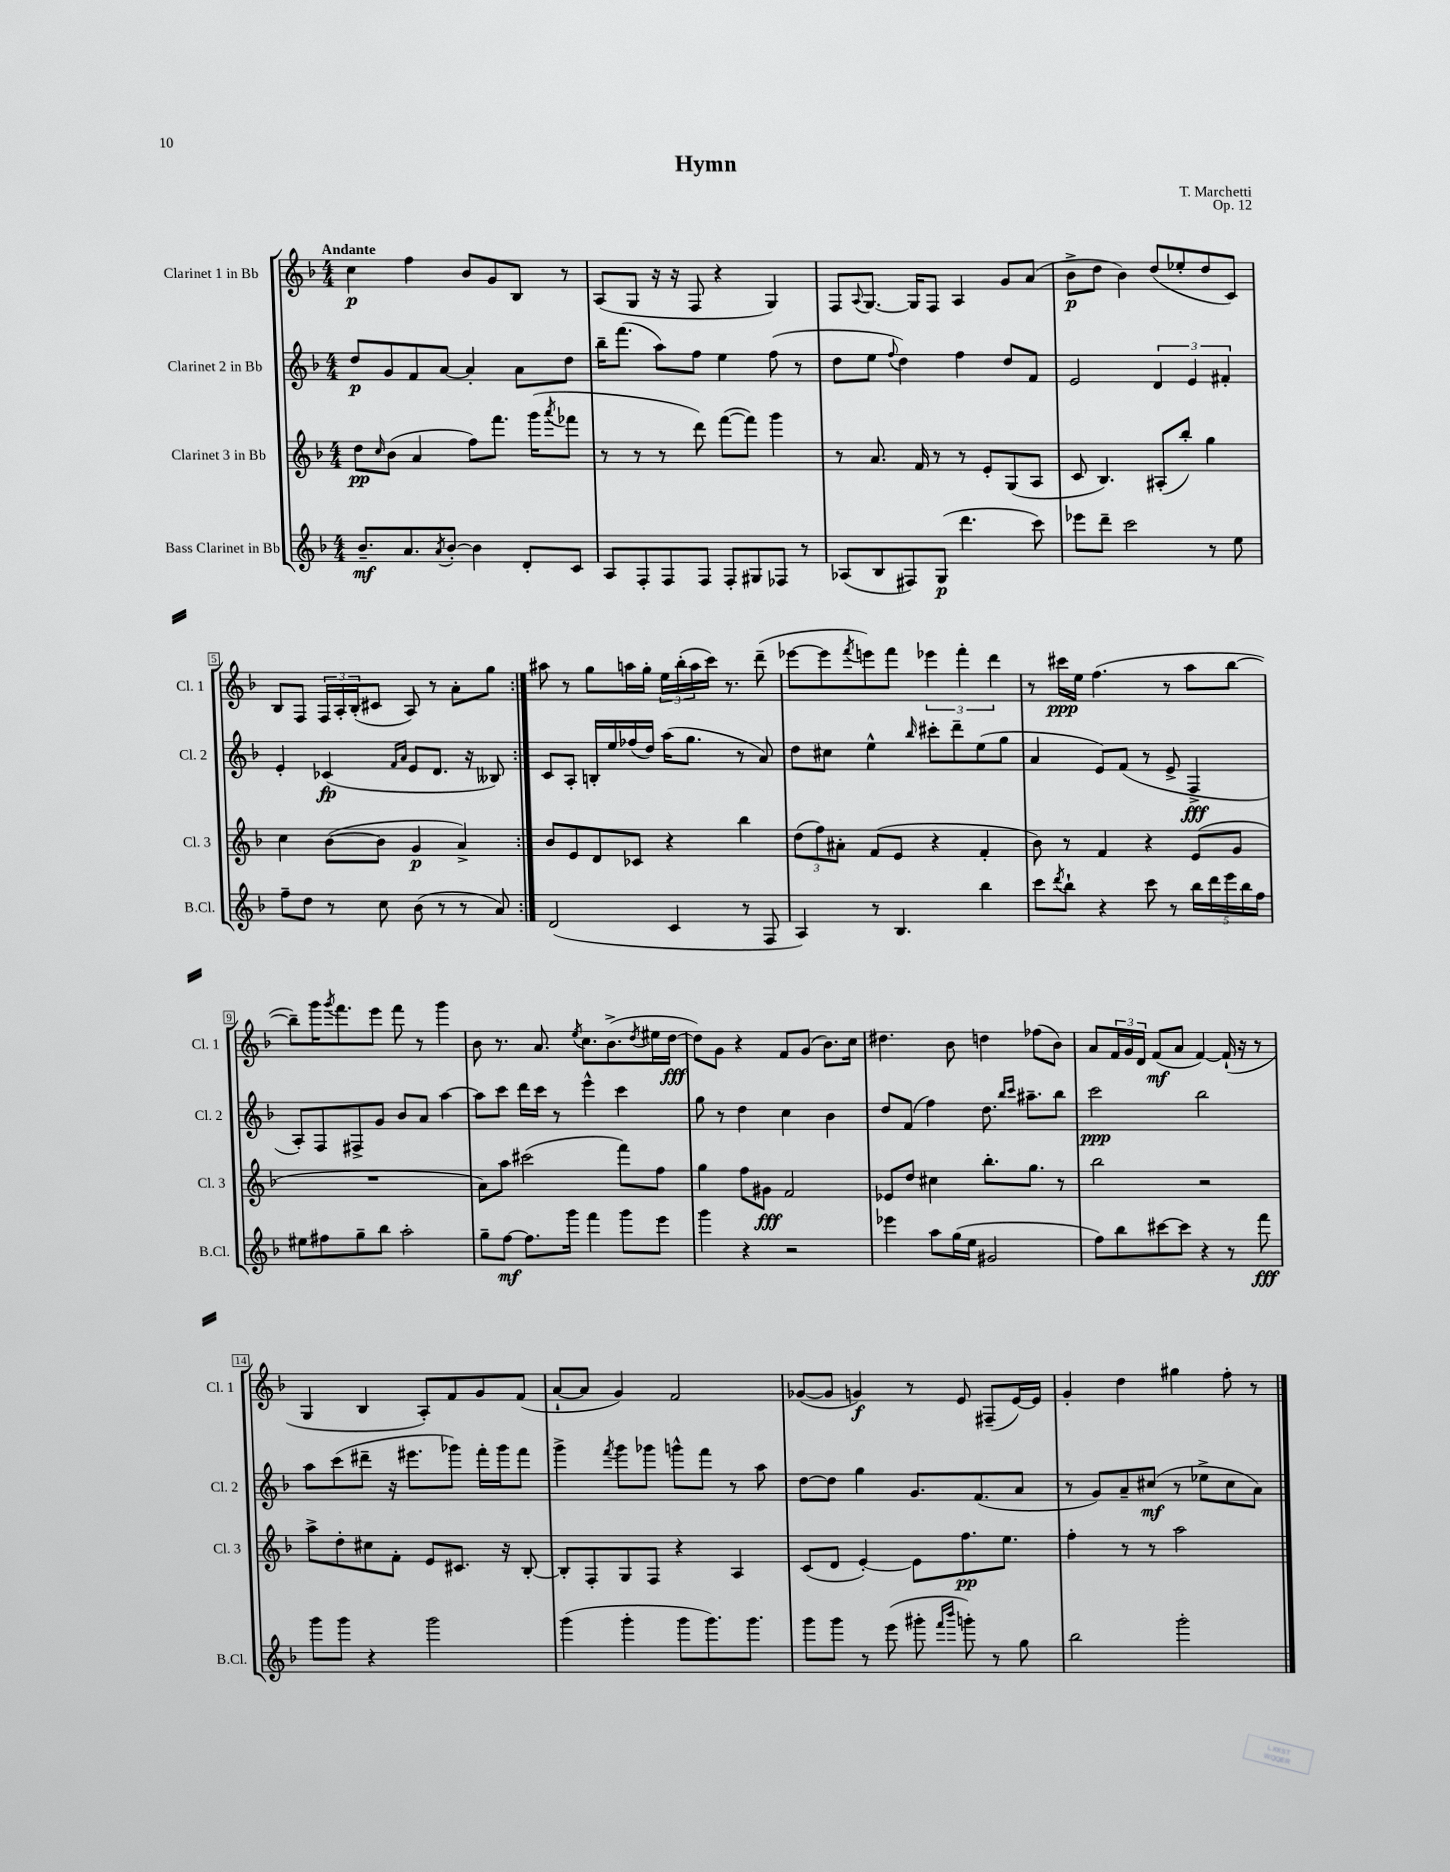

**kern	**kern	**kern	**kern
*staff4	*staff3	*staff2	*staff1
*clefG2	*clefG2	*clefG2	*clefG2
*k[b-]	*k[b-]	*k[b-]	*k[b-]
*M4/4	*M4/4	*M4/4	*M4/4
8.b-~	8dd	8dd	4cc
.	16qqcc	.	.
.	(8b-	8g	.
8.a	.	.	.
.	4a	8f	4ff
8qa	.	.	.
[8b-'	.	[8a	.
4b-]	8ff)	4a']	8b-
.	8.fff	.	8g
8d'	.	8a	8B-
.	(16ggg	.	.
.	8qaaa	.	.
8c	8fff-	8dd	8r
=	=	=	=
8A	8r	16bb-~	(8A
.	.	(8.fff	.
8F'	8r	.	8G
8F	8r	8aa)	16r
.	.	.	16r
8F	8ddd)	8ff	8F
8F'	([8fff	4ee	4r
8G#	8fff])	.	.
8F-	4ggg	(8ff	4G)
8r	.	8r	.
=	=	=	=
(8A-	8r	8dd	8F
.	.	.	8qqA
8B-	8.a	8ee	[8.G
.	.	8qqff	.
8F#)	.	4dd)	.
.	16f	.	16G]
(8G	8r	.	8F
4.ddd	8r	4ff	4A
.	8e'	.	.
.	(8G	8dd	8g
8ccc)	8A	8f	(8a
=	=	=	=
8eee-	8c	2e	8b-^
8ddd~	4.B-)	.	8dd
2ccc	.	.	4b-)
.	(8A#'	6d	(8dd
.	8bb-')	.	8ee-'
.	.	6e	.
8r	4gg	.	8dd
.	.	6f#'	.
8ee	.	.	8c)
=	=	=	=
8ff~	4cc	4e'	8B-
8dd	.	.	8F
8r	([8b-	(4c-	24F
.	.	.	24A'
.	.	.	(24B-'
8cc	8b-]	.	8c#
.	.	16qqf	.
.	.	16qqa	.
(8b-	4g	8e	8A)
8r	.	8.d	8r
8r	4a^)	.	8a'
.	.	16r	.
8a)	.	8B--)	8gg
=:|!	=:|!	=:|!	=:|!
(2d	8b-	8c	8aa#
.	8e	8A'	8r
.	8d	16B'	8gg
.	.	16ee	.
.	8c-	(16ff-	16aa
.	.	16dd)	16gg'
4c	4r	(16aa	24ee
.	.	.	(24bb-'
.	.	8.gg	.
.	.	.	24aa
.	.	.	16ccc)
.	.	.	8.r
8r	4bb-	8r	.
8F	.	8a)	(8ddd~
=	=	=	=
4A)	(12dd	8dd	[8eee-
.	12ff)	.	.
.	.	8cc#	8eee-]
.	12a#'	.	.
.	.	.	8qfff
8r	(8f	4ee^^	8eee)
4.B-	8e	.	8fff
.	.	16qqbb-	.
.	4r	8ccc#'	6eee-
.	.	8ddd~	.
.	.	.	6fff'
4bb-	4f'	(8ee	.
.	.	.	6ddd
.	.	8gg	.
=	=	=	=
8ccc	8b-)	4a	8r
8qddd	.	.	.
8bb-`	8r	.	16ccc#
.	.	.	16ee
4r	4f	8e)	(4.ff
.	.	(8f	.
8ccc	4r	8r	.
8r	.	8e^	8r
20bb-	(8e	4F^	8aa
20ddd	.	.	.
20eee	.	.	.
.	8g	.	[8bb-
20bb-	.	.	.
20ff	.	.	.
=	=	=	=
8ee#	1r	8A')	8bb-~])
8ff#	.	8F	16ggg
.	.	.	8qggg
.	.	.	8.fff
8gg~	.	8F#^	.
8bb-	.	8g	8eee
2aa'	.	8b-	8fff
.	.	8a	8r
.	.	[4aa	4ggg
=	=	=	=
8gg~	8a)	8aa]	8b-
[8ff	8aa	8ccc	8.r
8.ff]	(2ccc#	16ddd	.
.	.	16ccc	8.a
.	.	8r	.
16ggg	.	.	.
.	.	.	8qee
4fff	.	4eee^^	8.cc
.	.	.	(8.b-^
8ggg	8fff)	4ccc	.
.	.	.	8qdd
8eee	8ff	.	16ee#
.	.	.	[16dd
=	=	=	=
4ggg	4gg	8gg	8dd])
.	.	8r	8g
4r	8ff	4dd	4r
.	8g#	.	.
2r	2f	4cc	8f
.	.	.	(8g
.	.	4b-	8.b-)
.	.	.	16cc
=	=	=	=
4eee-	8e-	8dd	4.dd#
.	8dd	(8f	.
8aa	4cc#	4ff)	.
(16gg	.	.	8b-
16ee	.	.	.
2g#	8.bb-'	8.dd	4dd
.	.	16qqbb-	.
.	.	16qqccc	.
.	8.gg	8.aa#~	.
.	.	.	(8ff-
.	8r	8bb-	8b-)
=	=	=	=
8ff)	2bb-	2ccc	8a
8bb-	.	.	24f
.	.	.	24g
.	.	.	24d
[8ccc#	.	.	(8f
8ccc#]	.	.	8a
4r	2r	2bb-	[4f)
8r	.	.	(16f`]
.	.	.	16r
8fff	.	.	8r
=	=	=	=
8ggg	8aa^	8aa	4G
8ggg	8dd'	(8ccc	.
4r	8cc#	8ddd#~	4B-
.	8f'	16r	.
.	.	8.eee#	.
2ggg	8e	.	8A')
.	8.c#	8ggg-)	8f
.	.	16fff'	8g
.	16r	16ggg-	.
.	[8B-'	8fff	(8f
=	=	=	=
(4ggg	8B-']	4ggg^	[8a`
.	8F'	.	8a]
.	.	8qfff	.
4ggg'	8G	8ggg	4g)
.	8F	8ggg-	.
8ggg	4r	8ggg^^	2f
8.ggg)	.	8fff	.
.	4A	8r	.
8.ggg	.	.	.
.	.	8aa	.
=	=	=	=
8ggg	(8c	[8dd	([8g-
8ggg	8d	8dd]	8g-]
8r	[4e')	4gg	4g)
(8eee	.	.	.
8ggg#'	8e]	8.g	8r
16qqfff	.	.	.
16qqbbb-	.	.	.
8ggg')	8.ff	.	8e
.	.	(8.f	.
8r	.	.	(8F#~
.	8.ee	.	.
8gg	.	8a	[16e)
.	.	.	16e]
=	=	=	=
2bb-	4ff'	8r	4g'
.	.	8g)	.
.	8r	8a~	4dd
.	8r	(8cc#	.
2ggg'	2aa	8r	4gg#
.	.	8ee-^	.
.	.	8cc#	8ff'
.	.	8a)	8r
==	==	==	==
*-	*-	*-	*-
